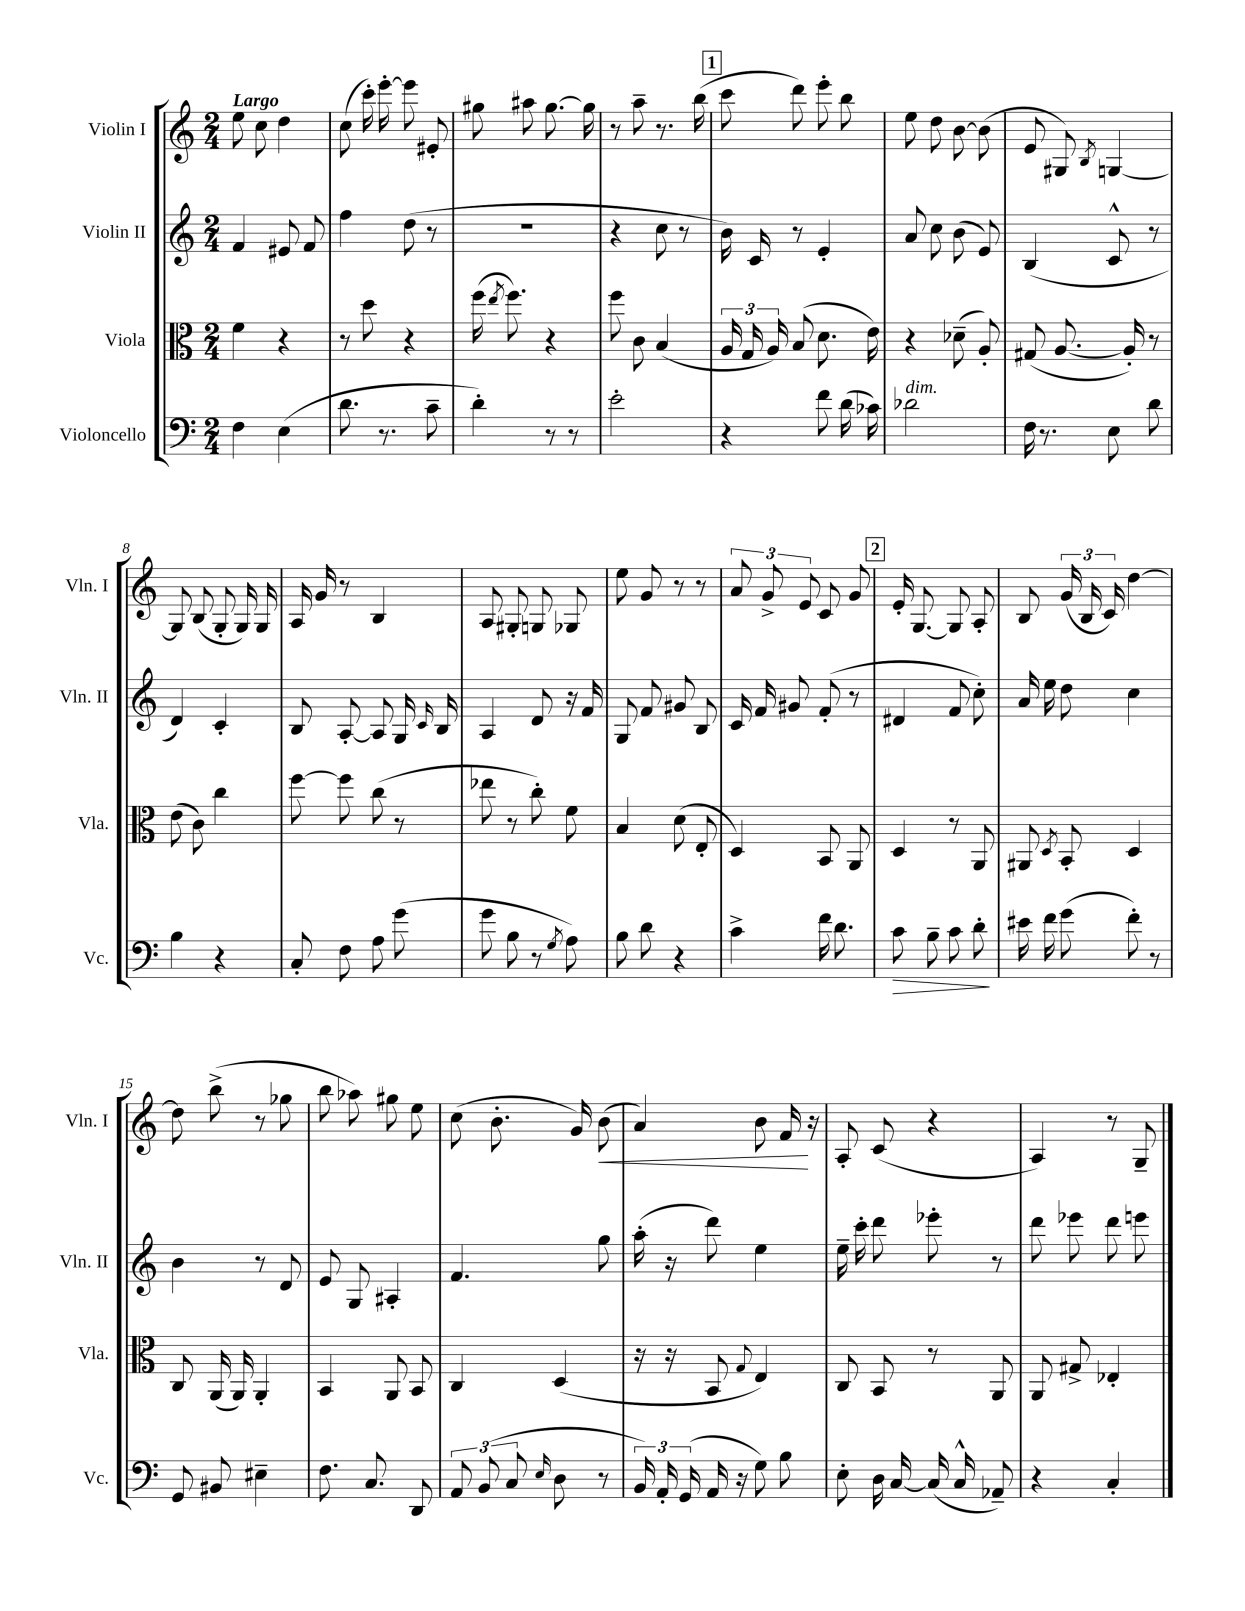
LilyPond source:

<<
\new StaffGroup <<
\new Staff = "s0" \with { instrumentName = "Violin I" shortInstrumentName = "Vln. I" } {
    \clef treble \key c \major \numericTimeSignature \time 2/4 \tempo "Largo"
    \autoBeamOff e''8 c''8 d''4 |
    c''8( c'''16-.) e'''16~-. e'''8 eis'8-. |
    gis''8 ais''8 gis''8.~ gis''16 |
    r8 a''8-- r8. b''16( |
    \mark \markup { \box "1" } c'''8 d'''8) e'''8-. b''8 |
    e''8 d''8 b'8~ b'8( |
    e'8 gis8) \acciaccatura { b8 } g4~ |
    g8 b8( g8-. g16) g16 |
    a16 g'16 r8 b4 |
    a8 gis8-. g8 ges8 |
    e''8 g'8 r8 r8 |
    \tuplet 3/2 { a'8 g'8-> e'8 } c'8 g'8 |
    \mark \markup { \box "2" } e'16-. g8.~ g8 a8-. |
    b8 \tuplet 3/2 { g'16( b16 c'16) } d''4~ |
    d''8 b''8->( r8 ges''8 |
    b''8 aes''8) gis''8 e''8 |
    c''8( b'8.-. g'16) b'8\<( |
    a'4) b'8 f'16\! r16 |
    a8-. c'8( r4 |
    a4) r8 g8-- \bar "|." |
}
\new Staff = "s1" \with { instrumentName = "Violin II" shortInstrumentName = "Vln. II" } {
    \clef treble \key c \major \numericTimeSignature \time 2/4
    \autoBeamOff f'4 eis'8 f'8 |
    f''4 d''8( r8 |
    r2 |
    r4 c''8 r8 |
    \mark \markup { \box "1" } b'16) c'16 r8 e'4-. |
    a'8 c''8 b'8( e'8) |
    b4( c'8-^ r8 |
    d'4) c'4-. |
    b8 a8~-. a8 g16 \grace { c'16 } b16 |
    a4 d'8 r16 f'16 |
    g8 f'8 gis'8 b8 |
    c'16 f'16 gis'8 f'8-.( r8 |
    \mark \markup { \box "2" } dis'4 f'8 c''8-.) |
    a'16 e''16 d''8 c''4 |
    b'4 r8 d'8 |
    e'8 g8 ais4-. |
    f'4. g''8 |
    a''16-.( r16 d'''8) e''4 |
    e''16-- c'''16-. d'''8 ees'''8-. r8 |
    d'''8 ees'''8 d'''8 e'''8 \bar "|." |
}
\new Staff = "s2" \with { instrumentName = "Viola" shortInstrumentName = "Vla." } {
    \clef alto \key c \major \numericTimeSignature \time 2/4
    \autoBeamOff f'4 r4 |
    r8 d''8 r4 |
    f''16( \acciaccatura { e''8 } f''8.) r4 |
    f''8 c'8 b4( |
    \mark \markup { \box "1" } \tuplet 3/2 { a16 g16 a16) } b8( d'8. e'16) |
    r4 des'8--( a8-.) |
    gis8( a8.~ a16-.) r8 |
    e'8( c'8) c''4 |
    f''8~ f''8 c''8( r8 |
    ees''8 r8 c''8-.) f'8 |
    b4 d'8( e8-. |
    d4) b,8 a,8 |
    \mark \markup { \box "2" } d4 r8 a,8 |
    ais,8 \acciaccatura { d8 } b,8-. d4 |
    c8 a,16( a,16) a,4-. |
    b,4 a,8 b,8 |
    c4 d4( |
    r16 r16 b,8 \appoggiatura { g8 } e4) |
    c8 b,8 r8 a,8 |
    a,8 gis8-> ees4-. \bar "|." |
}
\new Staff = "s3" \with { instrumentName = "Violoncello" shortInstrumentName = "Vc." } {
    \clef bass \key c \major \numericTimeSignature \time 2/4
    \autoBeamOff f4 e4( |
    d'8. r8. c'8-- |
    d'4-.) r8 r8 |
    e'2-. |
    \mark \markup { \box "1" } r4 f'8 d'16( ces'16) |
    des'2^\markup { \italic "dim." } |
    f16 r8. e8 d'8 |
    b4 r4 |
    c8-. f8 a8 g'8( |
    g'8 b8 r8 \acciaccatura { g8 } a8) |
    b8 d'8 r4 |
    c'4-> f'16 d'8. |
    \mark \markup { \box "2" } c'8\> b8-- c'8 d'8-.\! |
    eis'16 f'16 g'8( f'8-.) r8 |
    g,8 bis,8 eis4-- |
    f8. c8. d,8 |
    \tuplet 3/2 { a,8 b,8( c8 } \grace { e16 } d8 r8 |
    \tuplet 3/2 { b,16) a,16-. g,16( } a,16 r16 g8) b8 |
    e8-. d16 c16~ c16( c16-^ aes,8--) |
    r4 c4-. \bar "|." |
}
>>
>>
